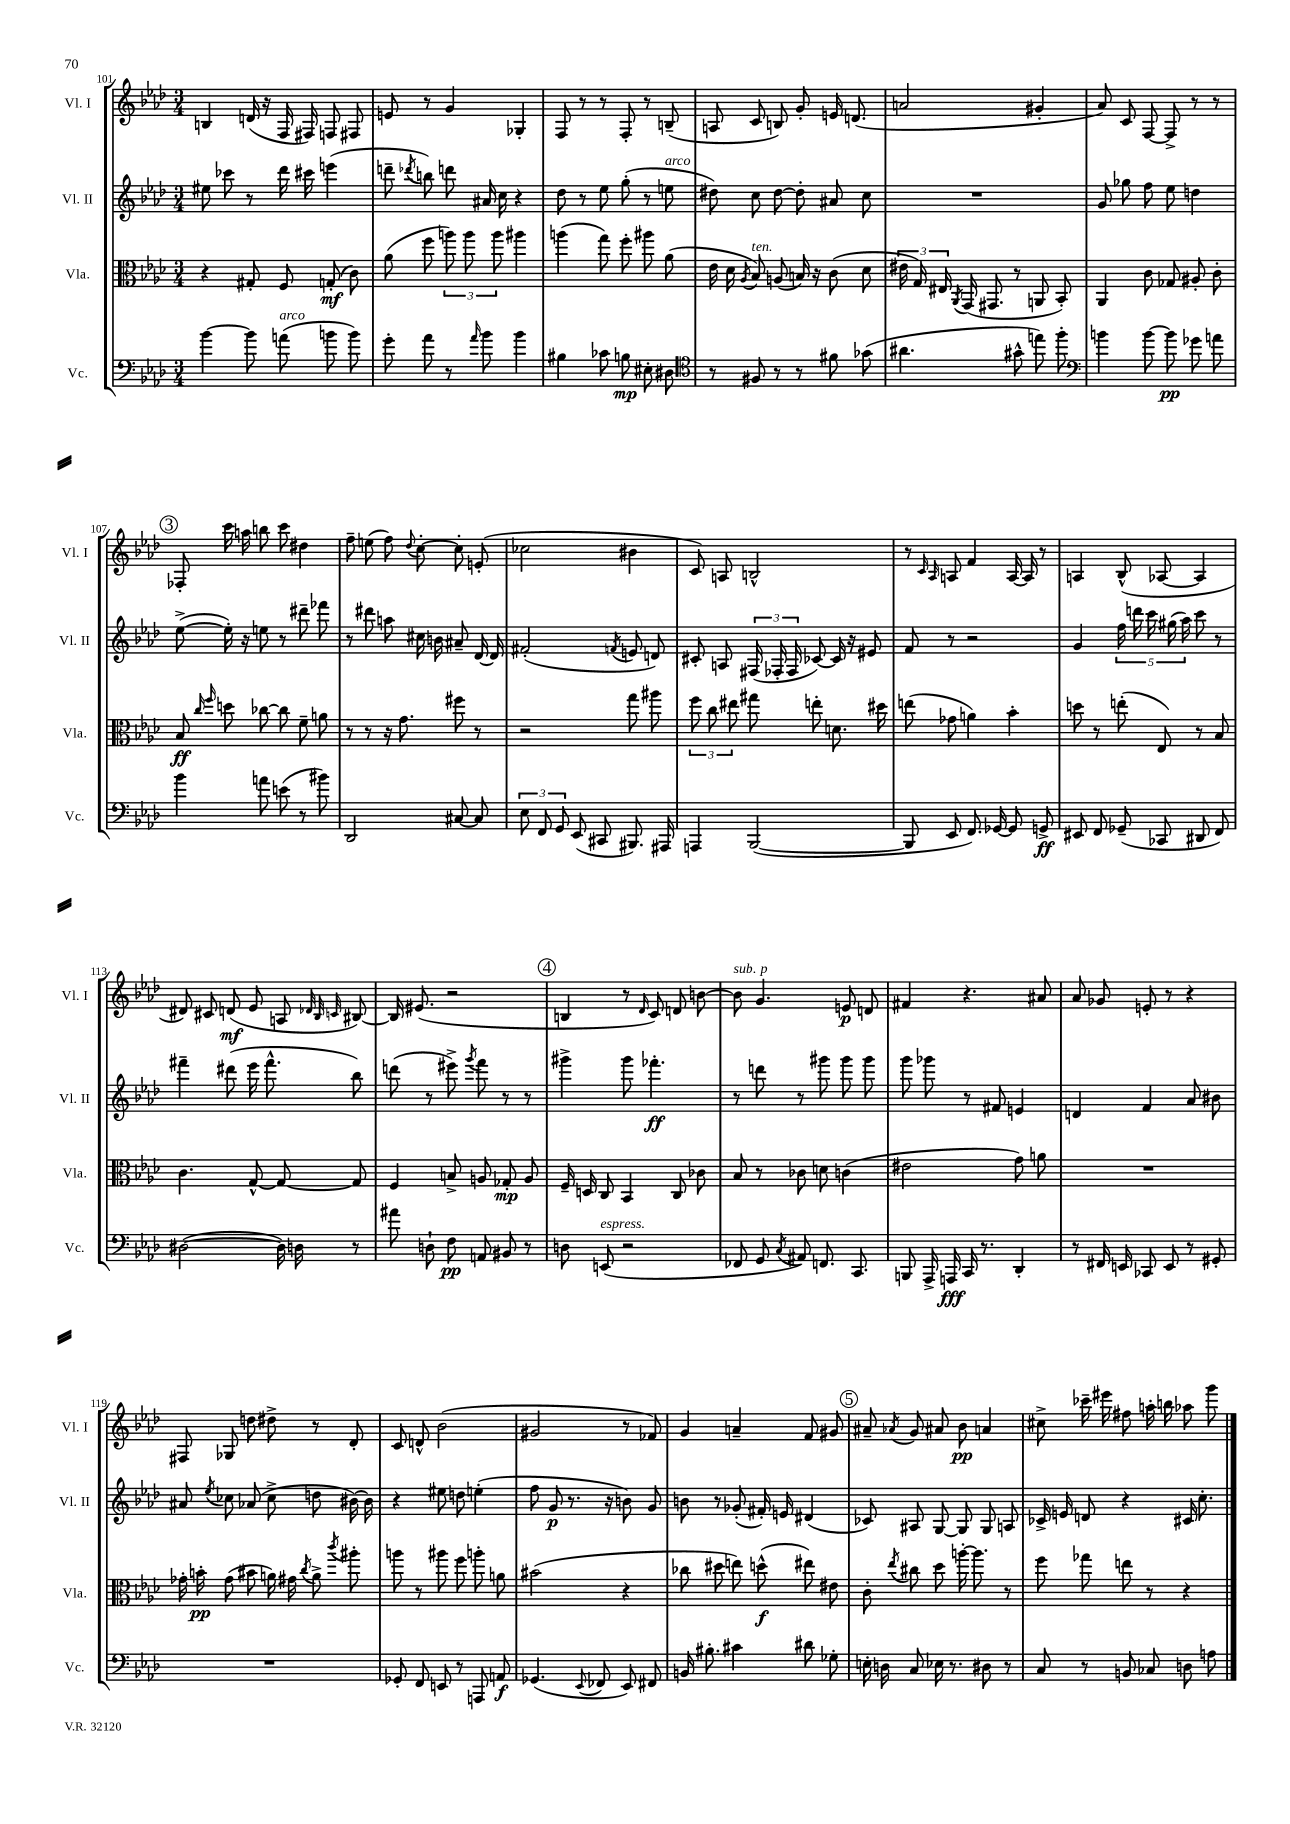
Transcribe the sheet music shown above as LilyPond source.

<<
\new StaffGroup <<
\new Staff = "s0" \with { instrumentName = "Vl. I" shortInstrumentName = "Vl. I" } {
    \clef treble \key aes \major \numericTimeSignature \time 3/4
    \autoBeamOff b4 d'16( r16 f16 fis16) f8 fis8 |
    e'8 r8 g'4 ges4-. |
    f8 r8 r8 f8-. r8 b8--( |
    a8 c'8 b8) g'8-. e'16 d'8.( |
    a'2 gis'4-. |
    aes'8) c'8 f8~ f8-> r8 r8 |
    \mark \markup { \circle "3" } fes8-. c'''16 a''16 b''8 c'''8 dis''4 |
    f''8-- e''8( f''8) \appoggiatura { des''8 } c''8~-. c''8-. e'8-.( |
    ces''2 bis'4 |
    c'8) a8 b2-^ |
    r8 \grace { c'16 aes16 } a8 f'4 a16~ a16 r8 |
    a4 bes8-^( aes8~ aes4 |
    dis'8) cis'8 d'8\mf( ees'8 a8 \grace { des'32 bes32 c'32 } bis8~) |
    bis16 eis'8.( r2 |
    \mark \markup { \circle "4" } b4 r8 \grace { des'16 } c'8) d'8 b'8~ |
    b'8^\markup { \italic "sub. p" } g'4. e'8\p d'8 |
    fis'4 r4. ais'8 |
    aes'8 ges'8 e'8-. r8 r4 |
    fis8 ges8 d''8 dis''8-> r8 des'8-. |
    c'8 d'8-^ bes'2( |
    gis'2 r8 fes'8) |
    g'4 a'4-- f'8 gis'8 |
    \mark \markup { \circle "5" } ais'8-- \acciaccatura { aes'8 } g'8 ais'8 bes'8\pp a'4 |
    cis''8-> ces'''16-- eis'''16 fis''8 a''16-. b''16 aes''8 g'''8 \bar "|." |
}
\new Staff = "s1" \with { instrumentName = "Vl. II" shortInstrumentName = "Vl. II" } {
    \clef treble \key aes \major \numericTimeSignature \time 3/4
    \autoBeamOff eis''8 ces'''8 r8 des'''16 cis'''16 e'''4( |
    d'''8-- \acciaccatura { des'''8 } b''8) d'''8 ais'16 c''16 r4 |
    des''8 r8 ees''8 g''8-.( r8 e''8^\markup { \italic "arco" } |
    dis''8) c''8 dis''8~ dis''8-. ais'8 c''8 |
    R2. |
    g'8 ges''8 f''8 ees''8 d''4 |
    \mark \markup { \circle "3" } ees''8~->( ees''16-.) r16 e''8 r8 dis'''8-- fes'''8 |
    r8 dis'''8 a''8 cis''16 b'16 ais'8-- des'16~ des'16 |
    fis'2-.( \acciaccatura { f'8 } e'8 d'8) |
    cis'8-. a8 \tuplet 3/2 { fis16( fes16-. fes16 } ces'8~) ces'16 r16 eis'8 |
    f'8 r8 r2 |
    g'4 \tuplet 5/4 { f''16 d'''16 c'''16 gis''16( aes''16) } c'''8 r8 |
    fis'''4-- dis'''8( ees'''16 fis'''8.-^ bes''8) |
    d'''8( r8 eis'''8->) \acciaccatura { g'''8 } f'''8 r8 r8 |
    \mark \markup { \circle "4" } gis'''4-> gis'''8 fes'''4.-.\ff |
    r8 d'''8 r8 gis'''8 gis'''8 gis'''8 |
    g'''8 ges'''8 r8 fis'8 e'4 |
    d'4 f'4 aes'8 bis'8 |
    ais'8 \acciaccatura { ees''8 } ces''8 aes'8( ces''8-> d''8 bis'16~) bis'16 |
    r4 eis''8 d''8 e''4-.( |
    f''8 g'8\p r8. r16 b'8) g'8 |
    b'8 r8 ges'8-.( fis'16-.) e'16 dis'4( |
    \mark \markup { \circle "5" } ces'8) ais8 g8~ g8 g8 a8 |
    ces'16-> e'16 d'8 r4 cis'16 c''8.-. \bar "|." |
}
\new Staff = "s2" \with { instrumentName = "Vla." shortInstrumentName = "Vla." } {
    \clef alto \key aes \major \numericTimeSignature \time 3/4
    \autoBeamOff r4 gis8-. f8 g8-.\mf( c'8) |
    aes'8( f''8 \tuplet 3/2 { a''8) a''8 a''8 } ais''4 |
    a''4( g''8) f''8-. ais''8 aes'8( |
    ees'16 des'16 \acciaccatura { aes8 } bes8^\markup { \italic "ten." }) a8( b16) r16 c'8( des'8 |
    \tuplet 3/2 { eis'16 g16) eis16 } \acciaccatura { aes,8 } g,16( gis,8. r8 a,8 bes,8-.) |
    aes,4 c'8 ges8 ais8-. c'8-. |
    \mark \markup { \circle "3" } bes8\ff \grace { c''16 f''16 } d''8 ces''8~ ces''8 f'8-- a'8 |
    r8 r8 r16 g'8. fis''8 r8 |
    r2 g''8 ais''8 |
    \tuplet 3/2 { f''8 c''8 eis''8 } gis''8 e''8-. d'8. dis''16 |
    e''8( ges'8 a'4) bes'4-. |
    d''8 r8 e''8-.( ees8) r8 bes8 |
    c'4. g8~-^ g8~ g8 |
    f4 b8-> a8 ges8-.\mp a8 |
    \mark \markup { \circle "4" } f16-- d16 c8 bes,4 c8 ces'8 |
    bes8 r8 ces'8 d'8 c'4( |
    eis'2 g'8) a'8 |
    R2. |
    ges'16-. b'16-.\pp ges'8( bis'8 a'16) gis'16 \acciaccatura { c''8 } a'8-> \acciaccatura { c'''8 } ais''8-. |
    a''8 r8 ais''8 f''8 a''8-. a'8 |
    bis'2( r4 |
    ces''8 dis''8 e''8) d''8-^\f( eis''8) eis'8 |
    \mark \markup { \circle "5" } c'8-. \acciaccatura { ees''8 } cis''8 des''8 a''16~-. a''8. r8 |
    f''8 ges''8 e''8 r8 r4 \bar "|." |
}
\new Staff = "s3" \with { instrumentName = "Vc." shortInstrumentName = "Vc." } {
    \clef bass \key aes \major \numericTimeSignature \time 3/4
    \autoBeamOff bes'4~ bes'8 a'8^\markup { \italic "arco" }( b'8 b'8) |
    g'8-. aes'8 r8 \grace { aes'16 } bes'8 bes'4 |
    bis4 ces'8 b8\mp eis8-. dis8 |
    \clef tenor r8 fis8 r8 r8 fis'8 ges'8( |
    ais'4. gis'8-^ e''8) f''8-. |
    \clef bass b'4 b'8~ b'8\pp ges'8 a'8 |
    \mark \markup { \circle "3" } bes'4 a'8 e'8( r8 bis'8) |
    des,2 cis8~ cis8 |
    \tuplet 3/2 { ees8 f,8 g,8 } ees,8( cis,8 bis,,8.) ais,,16 |
    a,,4 bes,,2~( |
    bes,,8 ees,8 f,8.) ges,16~ ges,8 g,8->\ff |
    eis,8 f,8 ges,8--( ces,8 dis,8 f,8) |
    dis2~( dis16) d16 r8 |
    ais'8 d8-! f8\pp a,8 bis,8 r8 |
    \mark \markup { \circle "4" } d8 e,8^\markup { \italic "espress." }( r2 |
    fes,8 g,8 \acciaccatura { c8 } ais,8) f,8. c,8. |
    b,,8 aes,,16-> a,,16\fff c,16 r8. des,4-. |
    r8 fis,16 e,16 ces,8 e,8 r8 gis,8-. |
    R2. |
    ges,8-. f,8 e,8 r8 a,,8 a,8\f |
    ges,4.( \appoggiatura { ees,8 } fes,8 ees,8) fis,8 |
    b,16 bis8.-. cis'4 dis'8 ges8-. |
    \mark \markup { \circle "5" } e16-. d16 c8 ees16 r8. dis8 r8 |
    c8 r8 b,8 ces8 d8 a8 \bar "|." |
}
>>
>>
\layout { \context { \Score currentBarNumber = #101 } }
